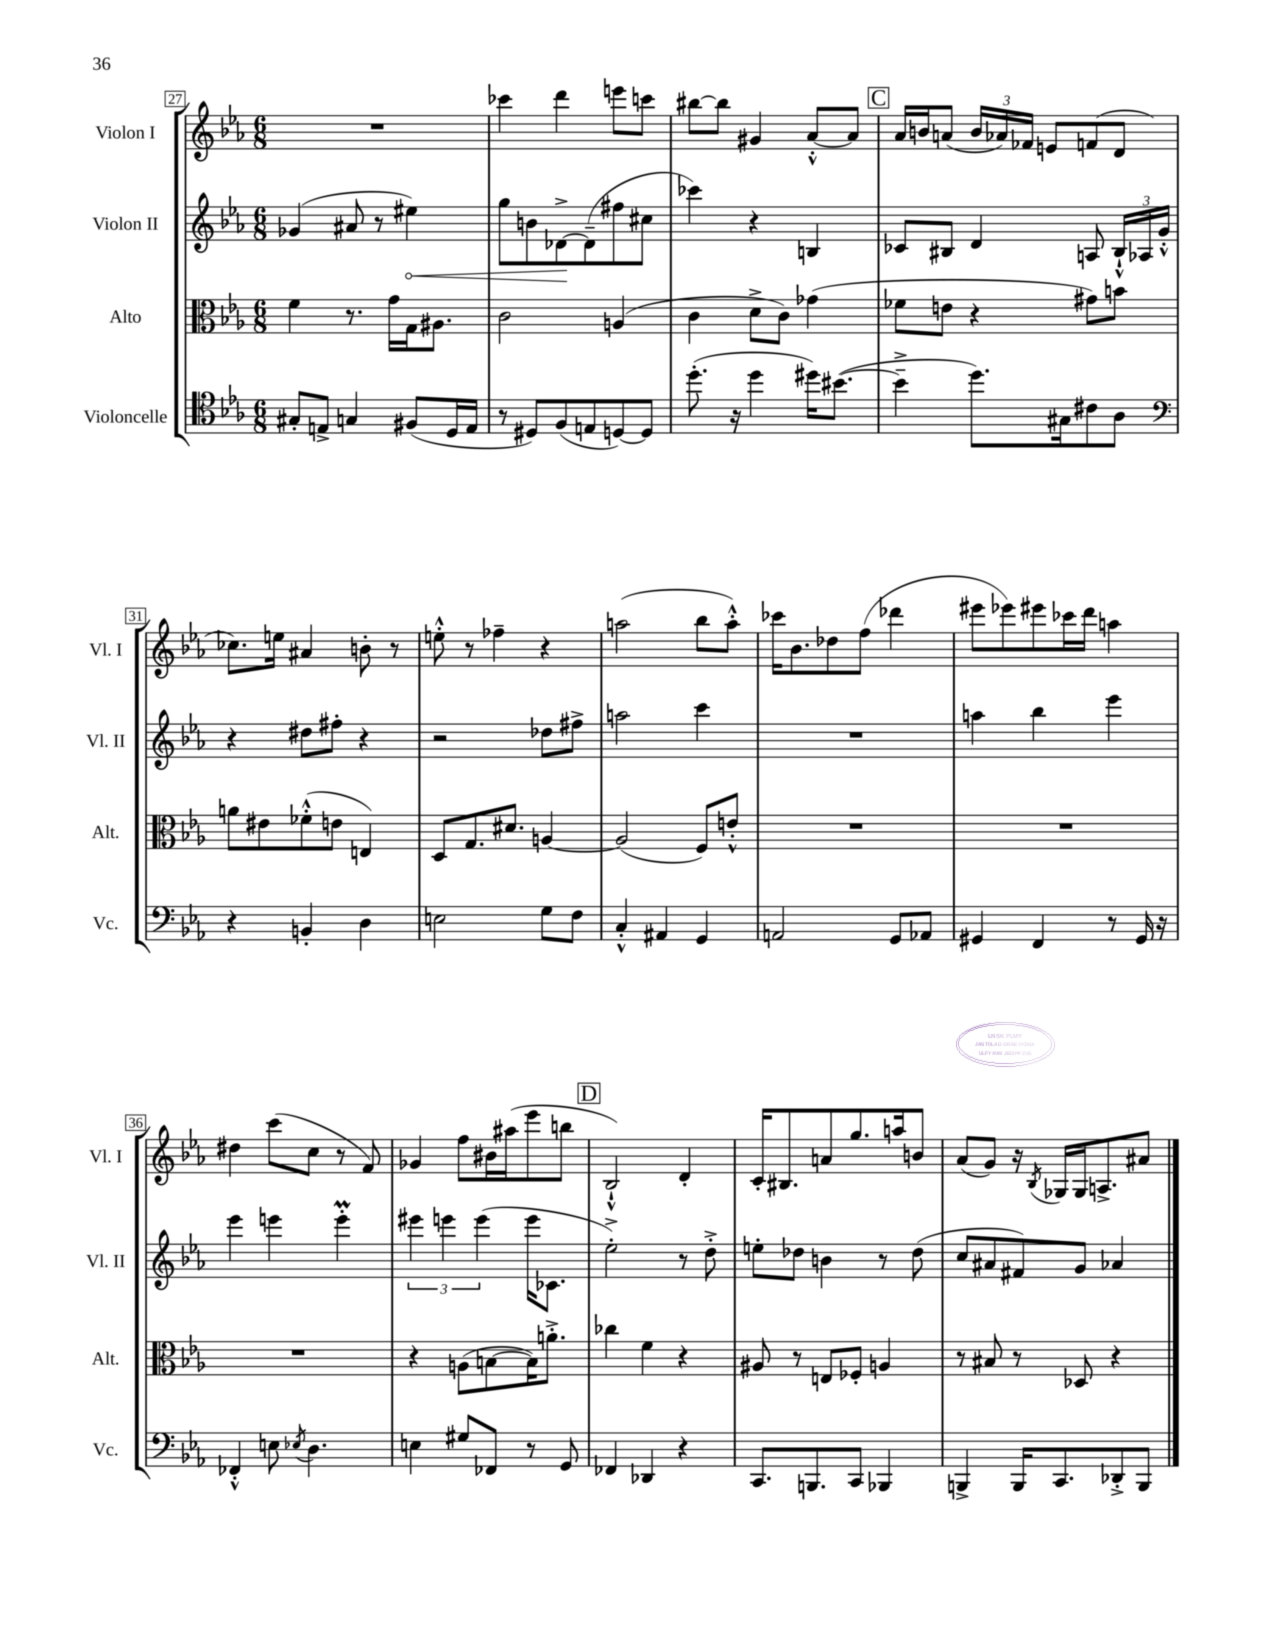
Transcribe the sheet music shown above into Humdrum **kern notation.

**kern	**kern	**kern	**kern
*staff4	*staff3	*staff2	*staff1
*clefC4	*clefC3	*clefG2	*clefG2
*k[b-e-a-]	*k[b-e-a-]	*k[b-e-a-]	*k[b-e-a-]
*M6/8	*M6/8	*M6/8	*M6/8
8G#'/L	4f\	(4g-/	2.r
8E^/J	.	.	.
4G/	8.r	8a#/	.
.	.	8r	.
.	16g\LL	.	.
(8F#/L	16G\J	4ee#\)	.
.	8.A#\J	.	.
16D/L	.	.	.
16E/JJ	.	.	.
=	=	=	=
8r	2c\	8gg\L	4ccc-\
8D#/L)	.	8b\	.
(8F/	.	[8d-^\	4ddd\
8E/	.	(8d-~\]	.
[8D/)	(4A/	8ff#\	8eee\L
8D/]J	.	8cc#\J	8ccc\J
=	=	=	=
(8.dd'\	4c\	4ccc-\)	[8bb#\L
.	.	.	8bb#\]J
16r	.	.	.
4dd\	8d^\L	4r	4g#/
.	8c\J)	.	.
16dd#\LK)	(4g-\	4B/	[8a-'^^/L
([8.b#\J	.	.	.
.	.	.	8a-/]J
=	=	=	=
4b#~^\]	8f-\L	8c-/L	16a-/LL
.	.	.	16b/J
.	8e\J	8B#/J	(8a/J
8.dd\L)	4r	4d/	24b/LL
.	.	.	24a-/)
.	.	.	24f-/JJ
.	.	.	8e/L
16G#\k	.	.	.
8c#\	8g#\L)	8A/	(8f/
8A-\J	8b\J	24B#`^^/LL	8d/J
.	.	24A-/	.
.	.	24g'^^/JJ	.
=	=	=	=
*clefF4	*	*	*
4r	8a\L	4r	8.cc-\L)
.	8e#\	.	.
.	.	.	16ee\Jk
4BB'/	(8f-'^^\	8dd#\L	4a#/
.	8e\J	8ff#'\J	.
4D\	4E/)	4r	8b'\
.	.	.	8r
=	=	=	=
2E\	8D/L	2r	8ee'^^\
.	8.G/	.	8r
.	.	.	4ff-~\
.	8.d#/J	.	.
8G\L	[4A/	8dd-\L	4r
8F\J	.	8ff#^\J	.
=	=	=	=
4C'^^/	(2A/]	2aa\	(2aa\
4AA#/	.	.	.
4GG/	8F/L)	4ccc\	8bb-\L
.	8e'^^/J	.	8aa'^^\J)
=	=	=	=
2AA/	2.r	2.r	16ccc-\LK
.	.	.	8.b-\
.	.	.	8dd-\
.	.	.	(8ff\J
8GG/L	.	.	4ddd-\
8AA-/J	.	.	.
=	=	=	=
4GG#/	2.r	4aa\	8eee#\L
.	.	.	8eee-\)
4FF/	.	4bb-\	8eee#\
.	.	.	16ccc-\L
.	.	.	16ddd\JJ
8r	.	4eee-\	4aa\
16GG#/	.	.	.
16r	.	.	.
=	=	=	=
4FF-'^^/	2.r	4eee-\	4dd#\
8E\	.	4eee\	(8ccc\L
8qE-/	.	.	.
4.D\	.	.	8cc\J
.	.	4eee'\	8r
.	.	.	8f/)
=	=	=	=
4E\	4r	6eee#\	4g-/
.	.	6eee\	.
8G#/L	(8A\L	.	8ff\L
.	.	(6eee\	.
8FF-/J	[8B\	.	16b#\L
.	.	.	(16aa#\J
8r	16B\]K)	16eee\LK	8eee-\
.	8.a'^\J	8.c-\J	.
8GG/	.	.	8bb\J
=	=	=	=
4FF-/	4cc-\	2ee-'^\)	2B-`^^/)
4DD-/	4f\	.	.
4r	4r	8r	4d'/
.	.	8dd'^\	.
=	=	=	=
8.CC/L	8A#/	8ee'\L	16c'/LK
.	.	.	8.B#/
.	8r	8dd-\J	.
8.BBB/	.	.	.
.	8E/L	4b\	8a/
8CC/J	8F-'/J	.	8.gg/
4BBB-/	4A/	8r	.
.	.	.	16aa/k
.	.	(8dd-\	8b/J
=	=	=	=
4BBB^/	8r	8cc/L	(8a-/L
.	8B#/	8a#/	8g/J)
16BBB/LK	8r	8f#/)	16r
.	.	.	8qB-/
8.CC/	.	.	16G-/LL
.	8D-/	8g/J	16G-/J
.	.	.	8.A^/
8DD-'^/	4r	4a-/	.
8BBB/J	.	.	8a#/J
==	==	==	==
*-	*-	*-	*-
